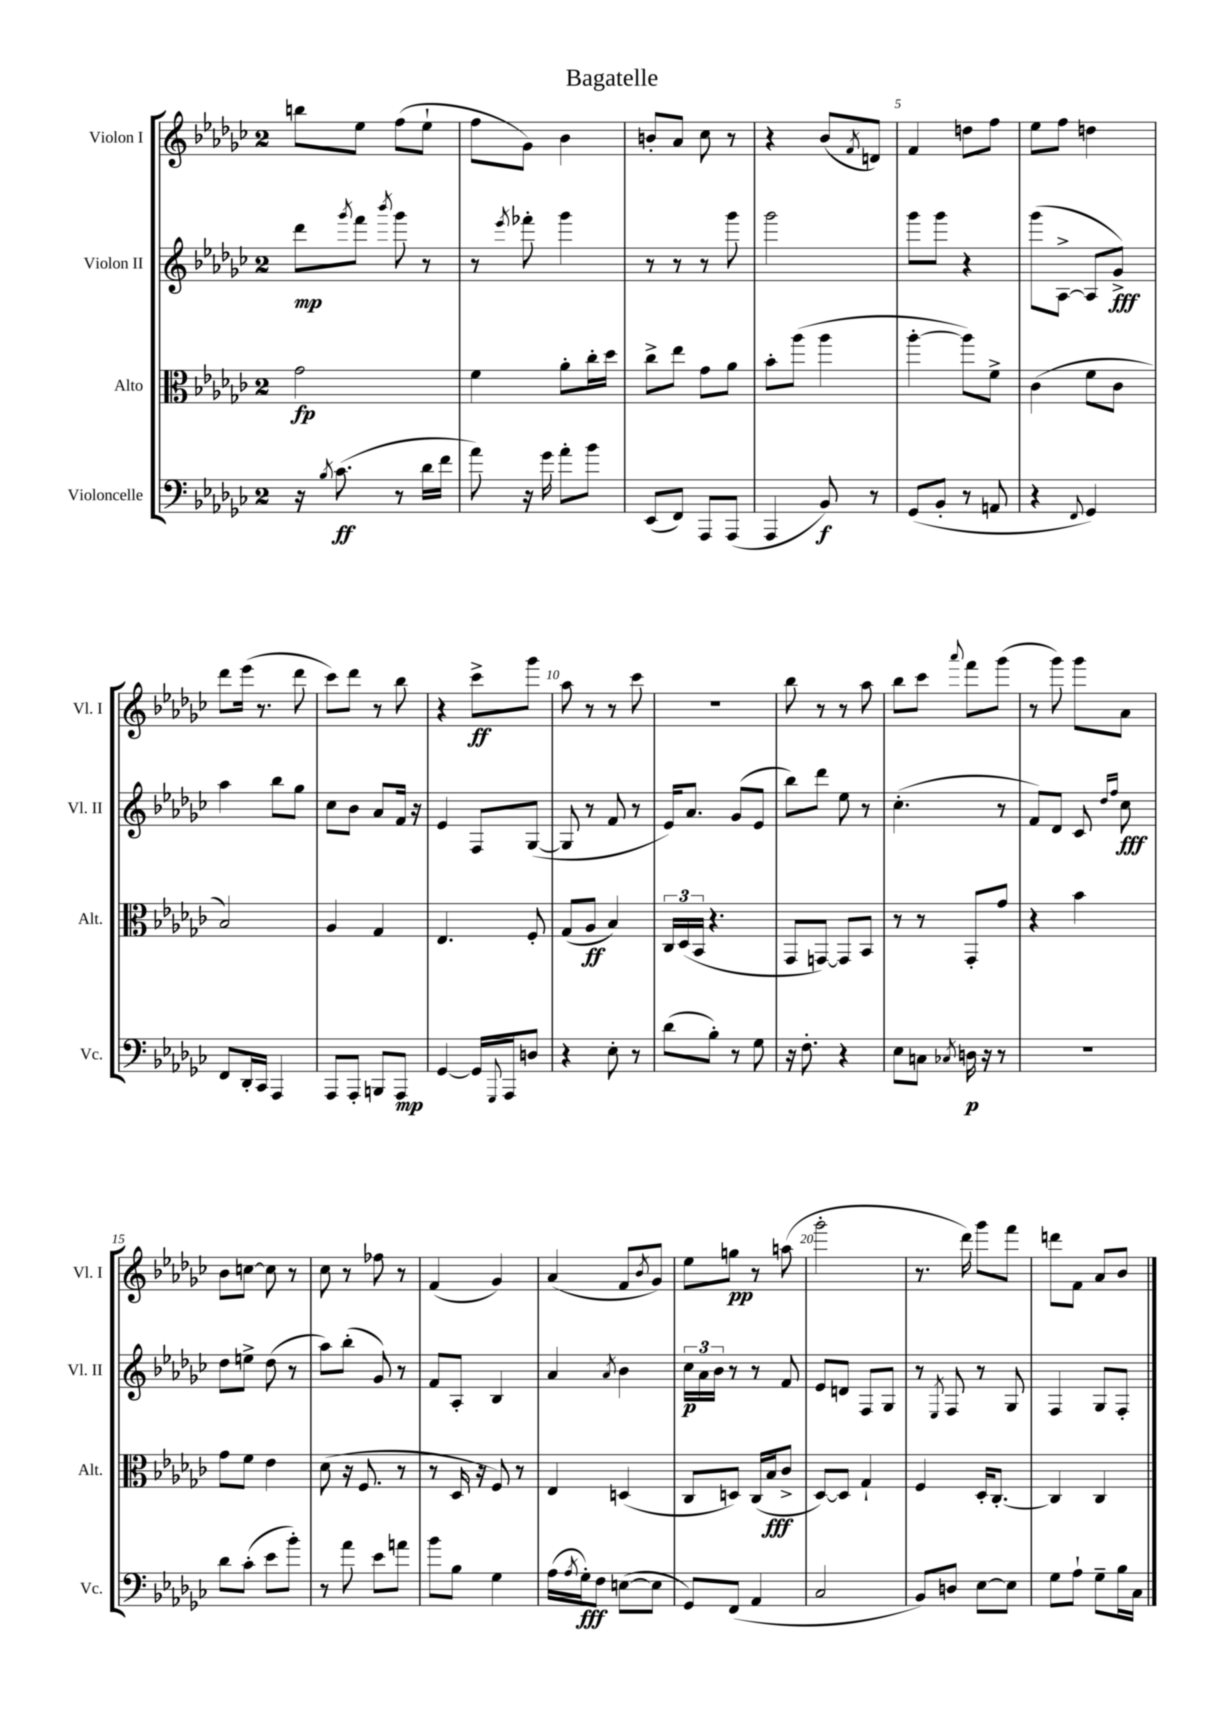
\header { title = "Bagatelle" }
<<
\new StaffGroup <<
\new Staff = "s0" \with { instrumentName = "Violon I" shortInstrumentName = "Vl. I" } {
    \clef treble \key ges \major \once \override Staff.TimeSignature.style = #'single-digit \time 2/4
    b''8 ees''8 f''8( ees''8-! |
    f''8 ges'8) bes'4 |
    b'8-. aes'8 ces''8 r8 |
    r4 bes'8( \acciaccatura { f'8 } d'8) |
    f'4 d''8 f''8 |
    ees''8 f''8 d''4 |
    des'''8 ees'''16( r8. des'''8 |
    ces'''8) des'''8 r8 bes''8 |
    r4 ces'''8->\ff ges'''8 |
    aes''8 r8 r8 ces'''8 |
    r2 |
    bes''8 r8 r8 aes''8 |
    bes''8 ces'''8 \appoggiatura { aes'''8 } f'''8 ges'''8( |
    r8 ges'''8) ges'''8 aes'8 |
    bes'8 c''8~ c''8 r8 |
    ces''8 r8 fes''8 r8 |
    f'4( ges'4) |
    aes'4( f'8 \acciaccatura { bes'8 } ges'8) |
    ees''8 g''8\pp r8 a''8( |
    ges'''2-. |
    r8. des'''16) ges'''8 f'''8 |
    d'''8 f'8 aes'8 bes'8 \bar "|." |
}
\new Staff = "s1" \with { instrumentName = "Violon II" shortInstrumentName = "Vl. II" } {
    \clef treble \key ges \major \once \override Staff.TimeSignature.style = #'single-digit \time 2/4
    des'''8\mp \acciaccatura { ges'''8 } f'''8 \acciaccatura { bes'''8 } ges'''8 r8 |
    r8 \acciaccatura { ees'''8 } fes'''8-. ges'''4 |
    r8 r8 r8 ges'''8 |
    ges'''2 |
    ges'''8 ges'''8 r4 |
    ges'''8( aes8~-> aes8 ges'8->\fff) |
    aes''4 bes''8 ges''8 |
    ces''8 bes'8 aes'8 f'16 r16 |
    ees'4 f8 ges8~( |
    ges8 r8 f'8 r8 |
    ees'16) aes'8. ges'8( ees'8 |
    bes''8) des'''8 ees''8 r8 |
    ces''4.-.( r8 |
    f'8) des'8 ces'8 \grace { des''16 f''16 } ces''8\fff |
    des''8 e''8-> des''8( r8 |
    aes''8) bes''8-.( ges'8) r8 |
    f'8 aes8-. bes4 |
    aes'4 \acciaccatura { aes'8 } bes'4 |
    \tuplet 3/2 { ces''16\p aes'16 bes'16 } r8 r8 f'8 |
    ees'8 d'8 f8 ges8 |
    r8 \acciaccatura { ees8 } f8 r8 ges8 |
    f4 ges8 f8-. \bar "|." |
}
\new Staff = "s2" \with { instrumentName = "Alto" shortInstrumentName = "Alt." } {
    \clef alto \key ges \major \once \override Staff.TimeSignature.style = #'single-digit \time 2/4
    ges'2\fp |
    f'4 aes'8-. ces''16-. des''16 |
    ces''8-> ees''8 ges'8 aes'8 |
    bes'8-. aes''8( aes''4 |
    aes''4~-. aes''8) f'8-> |
    ces'4( f'8 ces'8 |
    bes2) |
    aes4 ges4 |
    ees4. f8-. |
    ges8( aes8\ff bes4) |
    \tuplet 3/2 { ces16 des16( bes,16 } r4. |
    ges,8 g,8~) g,8 bes,8 |
    r8 r8 ges,8-. ges'8 |
    r4 bes'4 |
    ges'8 f'8 ees'4 |
    des'8( r16 f8. r8 |
    r8 des16 r16 f8) r8 |
    ees4 d4( |
    ces8 d8) ces16( bes16\fff ces'8-> |
    des8~) des8 ges4-! |
    f4 des16-. ces8.~-. |
    ces4 ces4 \bar "|." |
}
\new Staff = "s3" \with { instrumentName = "Violoncelle" shortInstrumentName = "Vc." } {
    \clef bass \key ges \major \once \override Staff.TimeSignature.style = #'single-digit \time 2/4
    r16 \acciaccatura { bes8 } ces'8.\ff( r8 des'16 f'16 |
    aes'8) r16 ges'16 aes'8-. bes'8 |
    ees,8( f,8) aes,,8 aes,,8( |
    aes,,4 bes,8\f) r8 |
    ges,8( bes,8-. r8 a,8 |
    r4 \appoggiatura { f,8 } ges,4) |
    f,8 des,16-. ces,16 aes,,4 |
    aes,,8 aes,,8-. b,,8 aes,,8\mp |
    ges,4~ ges,16 \appoggiatura { ges,,8 } aes,,16 d8 |
    r4 ees8-. r8 |
    des'8( bes8-.) r8 ges8 |
    r16 f8.-. r4 |
    ees8 c8 \acciaccatura { ces8 } d16\p r16 r8 |
    R2 |
    des'8 ces'8-.( ees'8 bes'8-.) |
    r8 aes'8 ees'8 a'8 |
    bes'8 bes8 ges4 |
    aes16( \acciaccatura { aes8 } ges16-.\fff) f8 e8~( e8 |
    ges,8) f,8( aes,4 |
    ces2 |
    bes,8) d8 ees8~ ees8 |
    ges8 aes8-! ges8-- bes16 ces16 \bar "|." |
}
>>
>>
\layout { \context { \Score \override BarNumber.break-visibility = ##(#f #t #t) barNumberVisibility = #(every-nth-bar-number-visible 5) } }
